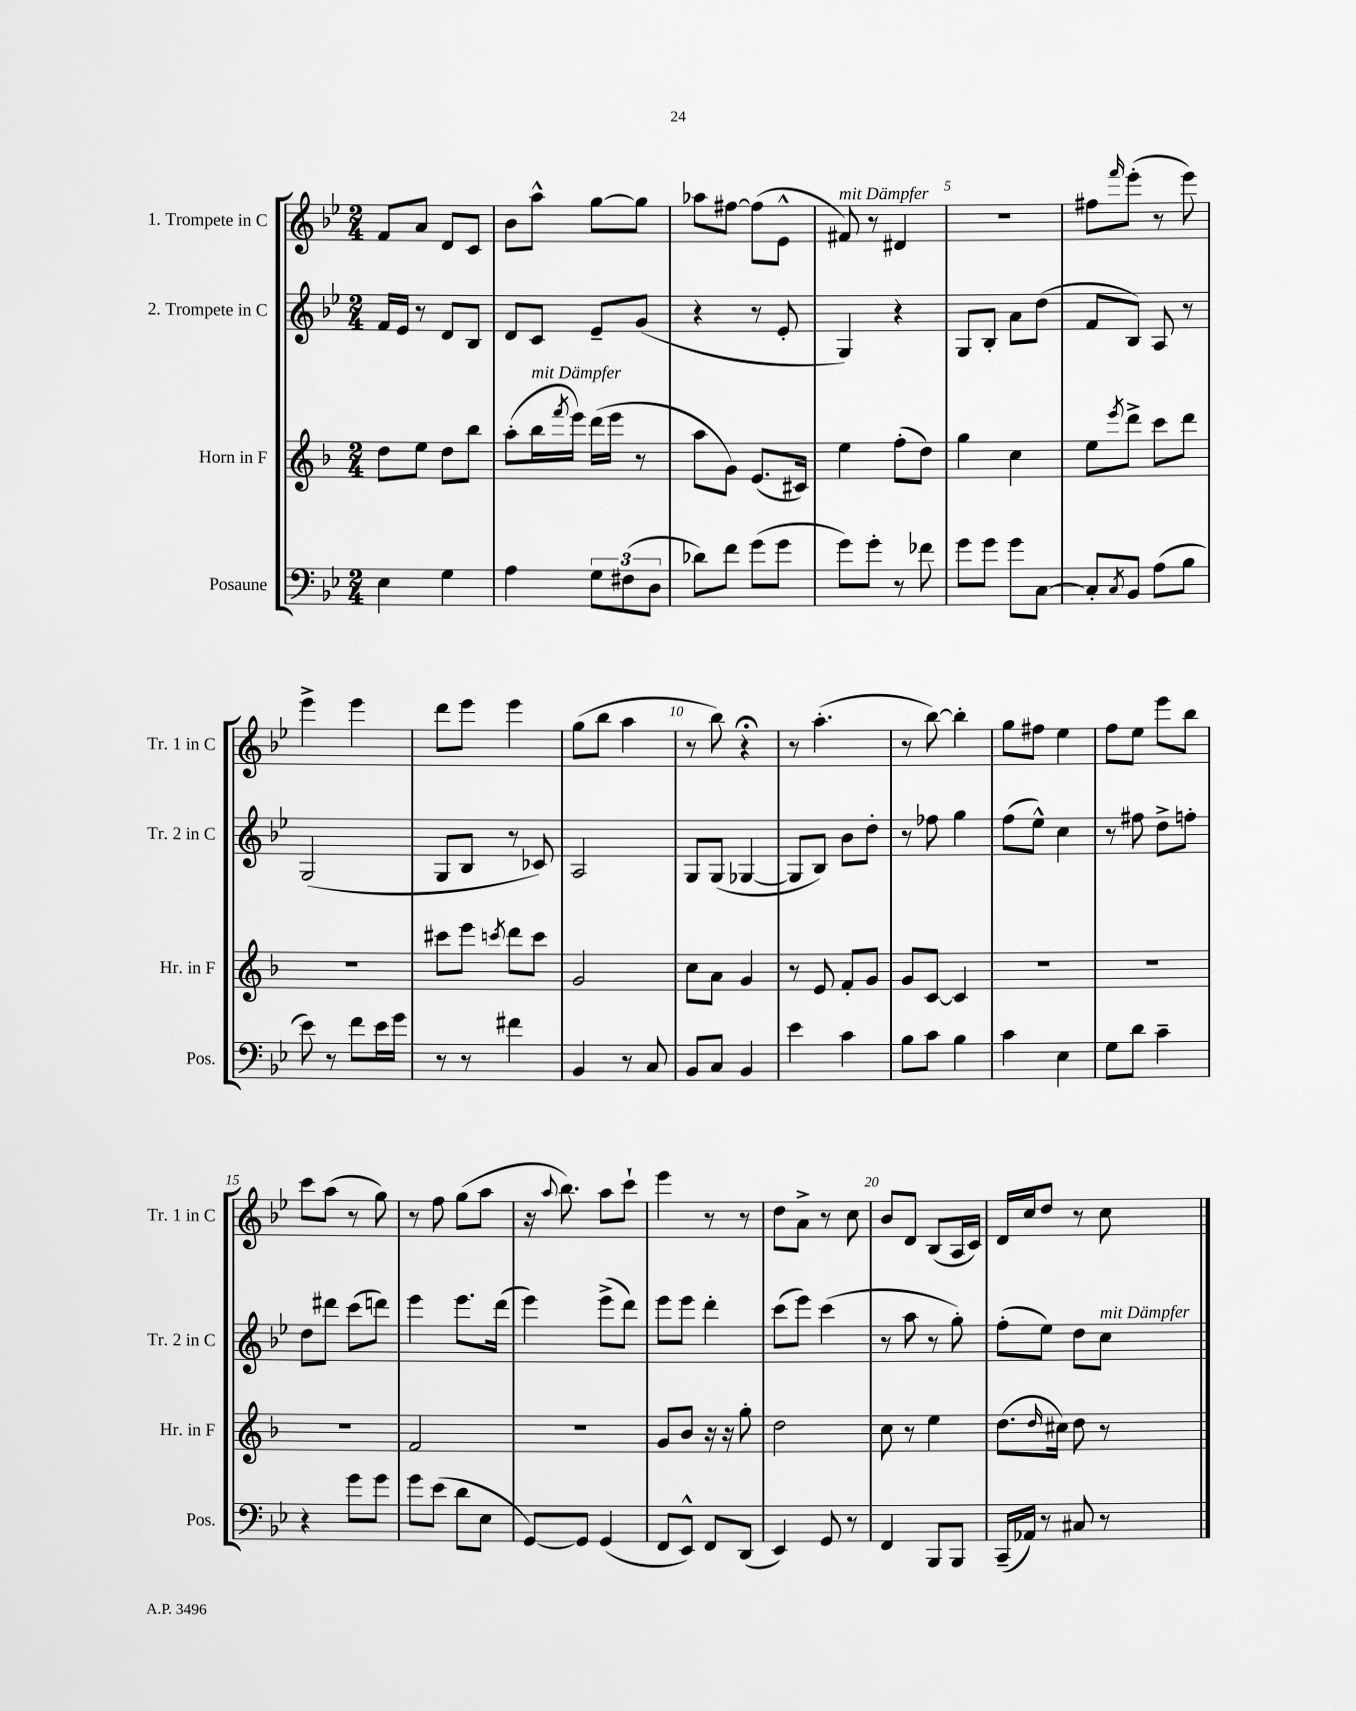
<<
\new StaffGroup <<
\new Staff = "s0" \with { instrumentName = "1. Trompete in C" shortInstrumentName = "Tr. 1 in C" } {
    \clef treble \key bes \major \numericTimeSignature \time 2/4
    f'8 a'8 d'8 c'8 |
    bes'8 a''8-^ g''8~ g''8 |
    aes''8 fis''8~ fis''8( ees'8-^ |
    fis'8^\markup { \italic "mit Dämpfer" }) r8 dis'4 |
    R2 |
    fis''8 \grace { f'''16 } ees'''8-.( r8 ees'''8) |
    ees'''4-> ees'''4 |
    d'''8 ees'''8 ees'''4 |
    g''8( bes''8 a''4 |
    r8 bes''8) r4\fermata |
    r8 a''4.-.( |
    r8 bes''8~) bes''4-. |
    g''8 fis''8 ees''4 |
    f''8 ees''8 ees'''8 bes''8 |
    c'''8 a''8( r8 g''8) |
    r8 f''8 g''8( a''8 |
    r16 \appoggiatura { a''8 } bes''8.) a''8 c'''8-! |
    ees'''4 r8 r8 |
    d''8 a'8-> r8 c''8 |
    bes'8 d'8 bes8( a16 c'16) |
    d'16 c''16 d''8 r8 c''8 \bar "|." |
}
\new Staff = "s1" \with { instrumentName = "2. Trompete in C" shortInstrumentName = "Tr. 2 in C" } {
    \clef treble \key bes \major \numericTimeSignature \time 2/4
    f'16 ees'16 r8 d'8 bes8 |
    d'8 c'8 ees'8-- g'8( |
    r4 r8 ees'8-. |
    g4) r4 |
    g8 bes8-. a'8 d''8( |
    f'8 bes8) a8 r8 |
    g2( |
    g8 bes8 r8 ces'8) |
    a2 |
    g8 g8( ges4~ |
    ges8 bes8) bes'8 d''8-. |
    r8 fes''8 g''4 |
    f''8( ees''8-^) c''4 |
    r8 fis''8 d''8-> f''8-. |
    d''8 dis'''8 c'''8( d'''8) |
    ees'''4 ees'''8. d'''16( |
    ees'''4) ees'''8->( d'''8) |
    ees'''8 ees'''8 d'''4-. |
    c'''8( ees'''8) c'''4( |
    r8 a''8 r8 g''8-.) |
    f''8-.( ees''8) d''8 c''8^\markup { \italic "mit Dämpfer" } \bar "|." |
}
\new Staff = "s2" \with { instrumentName = "Horn in F" shortInstrumentName = "Hr. in F" } {
    \clef treble \key f \major \numericTimeSignature \time 2/4
    d''8 e''8 d''8 bes''8 |
    a''8-.( bes''16^\markup { \italic "mit Dämpfer" } \acciaccatura { f'''8 } e'''16) d'''16( e'''16 r8 |
    a''8 g'8) e'8.( cis'16) |
    e''4 f''8-.( d''8) |
    g''4 c''4 |
    e''8 \acciaccatura { e'''8 } d'''8-> c'''8 d'''8 |
    r2 |
    cis'''8 e'''8 \acciaccatura { c'''8 } d'''8 c'''8 |
    g'2 |
    c''8 a'8 g'4 |
    r8 e'8 f'8-. g'8 |
    g'8 c'8~ c'4 |
    R2 |
    R2 |
    R2 |
    f'2 |
    r2 |
    g'8 bes'8 r16 r16 g''8-. |
    d''2 |
    c''8 r8 e''4 |
    d''8.( \grace { d''16 } cis''16) d''8 r8 \bar "|." |
}
\new Staff = "s3" \with { instrumentName = "Posaune" shortInstrumentName = "Pos." } {
    \clef bass \key bes \major \numericTimeSignature \time 2/4
    ees4 g4 |
    a4 \tuplet 3/2 { g8 fis8( d8 } |
    des'8) f'8 g'8( g'8 |
    g'8) g'8-. r8 fes'8 |
    g'8 g'8 g'8 c8~ |
    c8-. \acciaccatura { c8 } bes,8 a8( bes8 |
    ees'8) r8 f'8 ees'16 g'16 |
    r8 r8 fis'4 |
    bes,4 r8 c8 |
    bes,8 c8 bes,4 |
    ees'4 c'4 |
    bes8 c'8 bes4 |
    c'4 ees4 |
    g8 d'8 c'4-- |
    r4 g'8 g'8 |
    g'8 ees'8( d'8 ees8 |
    g,8~) g,8 g,4( |
    f,8 ees,8-^) f,8 d,8( |
    ees,4) g,8 r8 |
    f,4 bes,,8 bes,,8 |
    c,16--( aes,16) r8 cis8 r8 \bar "|." |
}
>>
>>
\layout { \context { \Score \override BarNumber.break-visibility = ##(#f #t #t) barNumberVisibility = #(every-nth-bar-number-visible 5) } }
